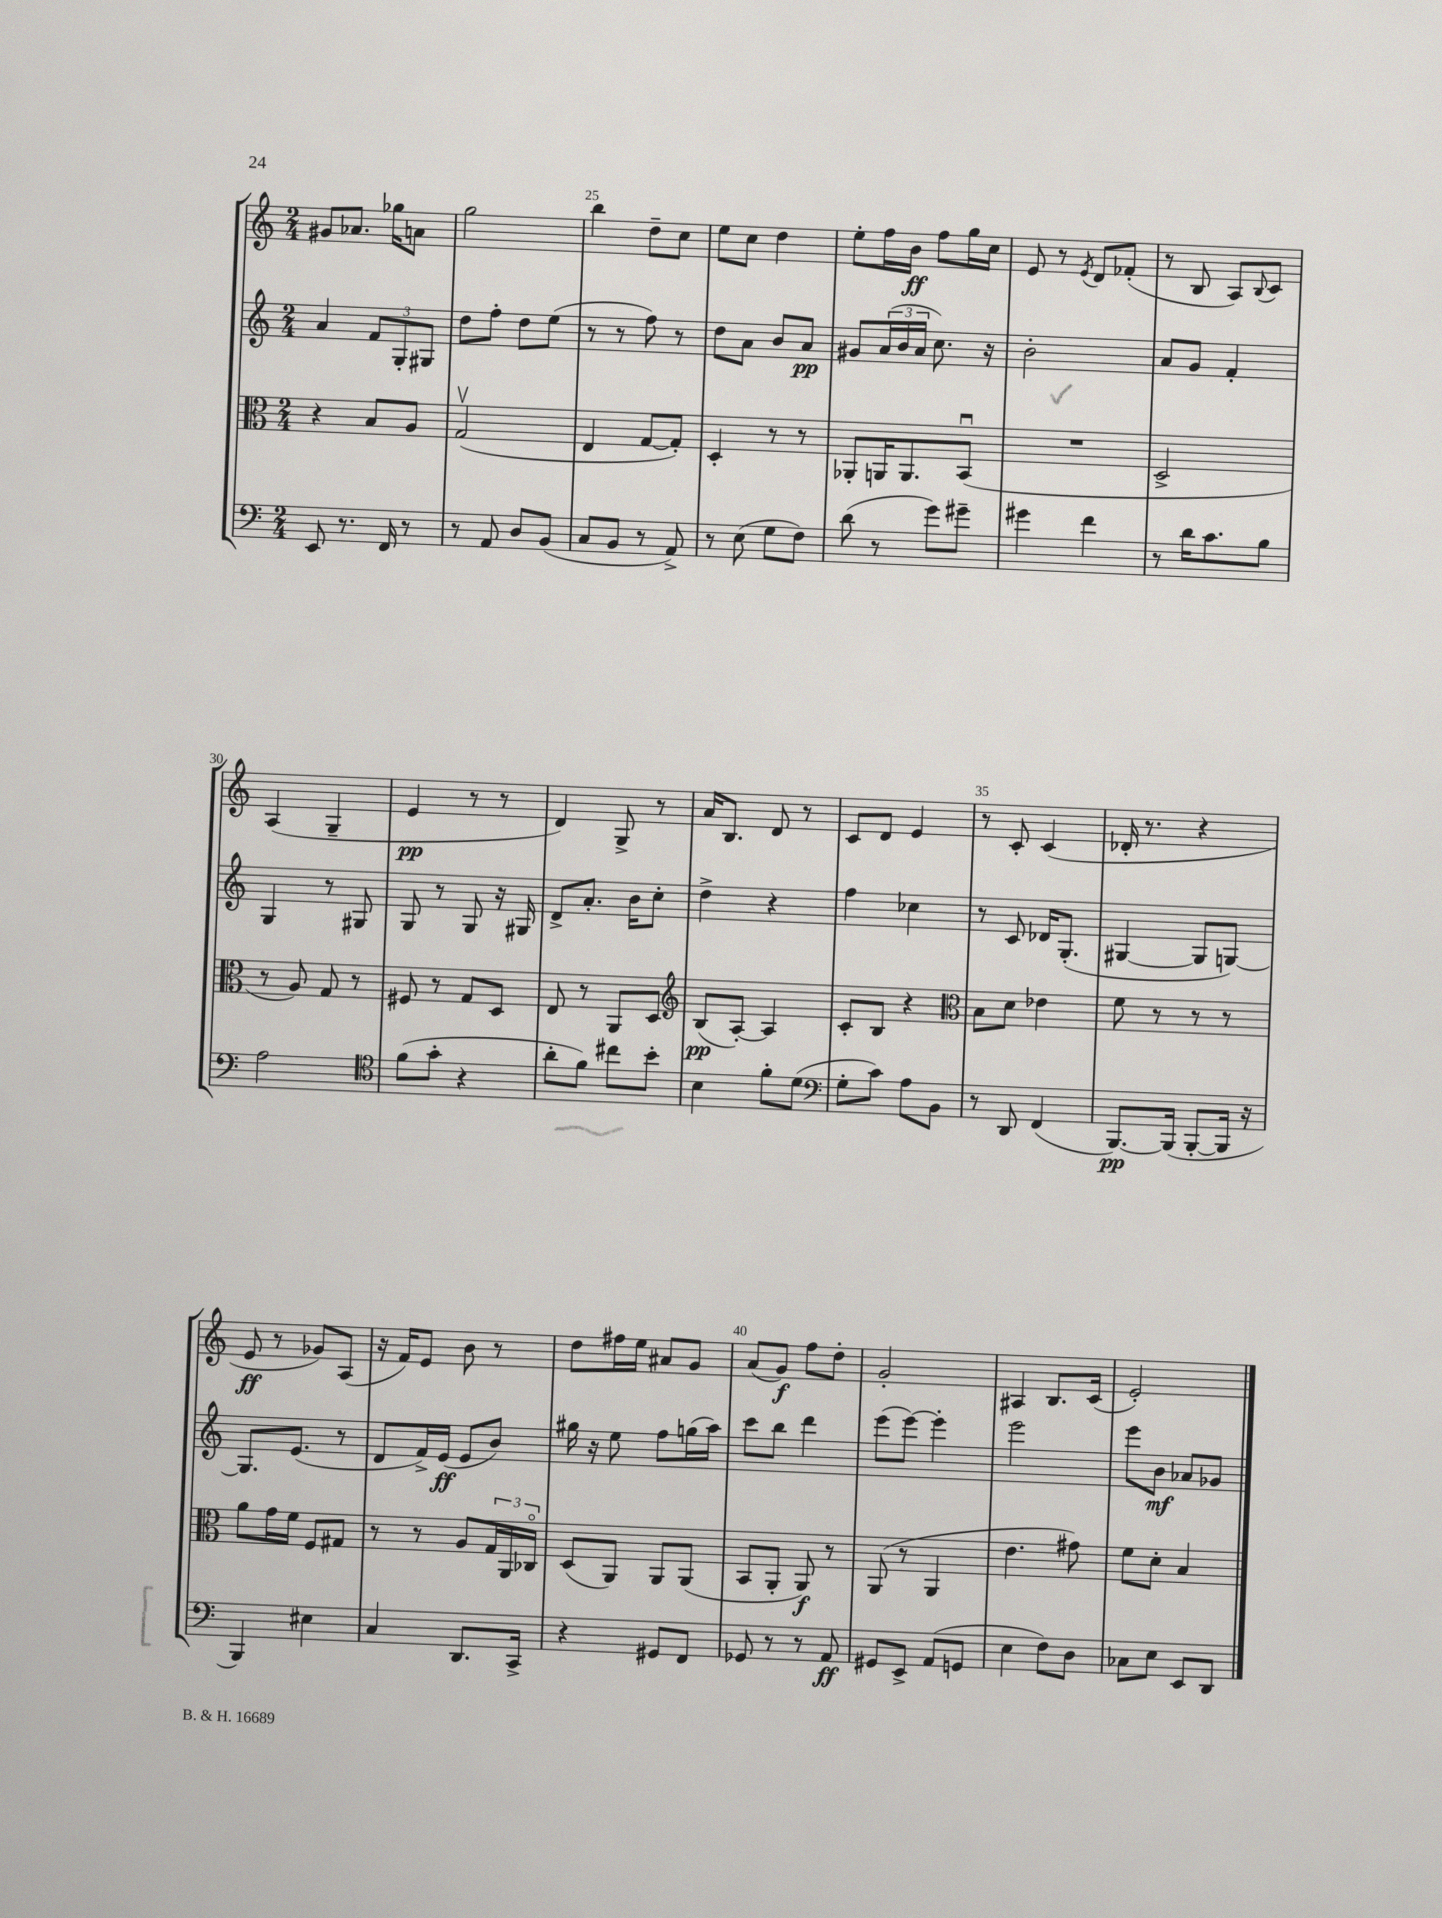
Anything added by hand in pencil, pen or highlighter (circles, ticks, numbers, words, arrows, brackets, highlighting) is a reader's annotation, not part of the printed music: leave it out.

**kern	**dynam	**kern	**dynam	**kern	**dynam	**kern	**dynam
*part4	*part4	*part3	*part3	*part2	*part2	*part1	*part1
*staff4	*staff4	*staff3	*staff3	*staff2	*staff2	*staff1	*staff1
*clefF4	*	*clefC3	*	*clefG2	*	*clefG2	*
*k[]	*	*k[]	*	*k[]	*	*k[]	*
*M2/4	*	*M2/4	*	*M2/4	*	*M2/4	*
=23	=23	=23	=23	=23	=23	=23	=23
8EE/	.	4r	.	4a/	.	8g#X/L	.
8.r	.	.	.	.	.	8.a-X/J	.
.	.	8B/L	.	12f/L	.	.	.
16FF/	.	.	.	.	.	16gg-X\KL	.
.	.	.	.	12G'/	.	.	.
8r	.	8A/J	.	.	.	8an\J	.
.	.	.	.	12G#X/J	.	.	.
=24	=24	=24	=24	=24	=24	=24	=24
8r	.	(2Gv/	.	8dd\L	.	2gg\	.
8AA/	.	.	.	8ff'\J	.	.	.
8D/L	.	.	.	8dd\L	.	.	.
(8BB/J	.	.	.	(8ee\J	.	.	.
=25	=25	=25	=25	=25	=25	=25	=25
8C/L	.	4E/	.	8r	.	4bb\	.
8BB/J	.	.	.	8r	.	.	.
8r	.	[8G/L	.	8ff\)	.	8dd~\L	.
8AA^/)	.	8G'/J])	.	8r	.	8cc\J	.
=26	=26	=26	=26	=26	=26	=26	=26
8r	.	4D'/	.	8dd\L	.	8ee\L	.
(8E\	.	.	.	8a\J	.	8cc\J	.
8G\L	.	8r	.	8b/L	.	4dd\	.
8F\J)	.	8r	.	8a/J	pp	.	.
=27	=27	=27	=27	=27	=27	=27	=27
(8d\	.	8AA-X'/L	.	8g#X/L	.	8ee'\L	.
8r	.	16AAn/K	.	(24a/L	.	16ff\L	.
.	.	.	.	24b/	.	.	.
.	.	8.AA/	.	.	.	16b\JJ	ff
.	.	.	.	24a/JJ	.	.	.
8g\L)	.	.	.	8.cc\)	.	8ff\L	.
8g#X~\J	.	(8BBu/J	.	.	.	16gg\L	.
.	.	.	.	16r	.	16cc\JJ	.
=28	=28	=28	=28	=28	=28	=28	=28
4g#X\	.	2r	.	2b'\	.	8e/	.
.	.	.	.	.	.	8r	.
.	.	.	.	.	.	8qe/	.
4f\	.	.	.	.	.	8d/L	.
.	.	.	.	.	.	(8f-X'/J	.
=29	=29	=29	=29	=29	=29	=29	=29
8r	.	2D^/	.	8a/L	.	8r	.
16d\KL	.	.	.	8g/J	.	8B/	.
8.c\	.	.	.	.	.	.	.
.	.	.	.	4f'/	.	8A/L)	.
.	.	.	.	.	.	8qqB/	.
8B\J	.	.	.	.	.	8c/J	.
!!LO:LB:g=z
=30	=30	=30	=30	=30	=30	=30	=30
2A\	.	8r	.	4G/	.	(4A/	.
.	.	8A/)	.	.	.	.	.
.	.	8G/	.	8r	.	4G~/	.
.	.	8r	.	8G#X/	.	.	.
=31	=31	=31	=31	=31	=31	=31	=31
*clefC4	*	*	*	*	*	*	*
(8f\L	.	8F#X/	.	8G/	.	4e/	pp
8g'\J	.	8r	.	8r	.	.	.
4r	.	8G/L	.	8G/	.	8r	.
.	.	8D/J	.	16r	.	8r	.
.	.	.	.	16G#X/	.	.	.
=32	=32	=32	=32	=32	=32	=32	=32
8a'\L	.	8E/	.	8d^/L	.	4d/)	.
8f\J)	.	8r	.	8.a'/J	.	.	.
8cc#X\L	.	8AA/L	.	.	.	8G^/	.
.	.	.	.	16b\KL	.	.	.
8b'\J	.	8D/J	.	8cc'\J	.	8r	.
=33	=33	=33	=33	=33	=33	=33	=33
*	*	*clefG2	*	*	*	*	*
4B\	.	(8B/L	pp	4dd^\	.	16a/KL	.
.	.	.	.	.	.	8.B/J	.
.	.	[8A'/J)	.	.	.	.	.
8f'\L	.	4A/]	.	4r	.	8d/	.
(8d\J	.	.	.	.	.	8r	.
=34	=34	=34	=34	=34	=34	=34	=34
*clefF4	*	*	*	*	*	*	*
8G'\L	.	8c'/L	.	4ff\	.	8c/L	.
8c\J)	.	8B/J	.	.	.	8d/J	.
8A\L	.	4r	.	4cc-X\	.	4e/	.
8BB\J	.	.	.	.	.	.	.
=35	=35	=35	=35	=35	=35	=35	=35
*	*	*clefC3	*	*	*	*	*
8r	.	8B\L	.	8r	.	8r	.
8DD/	.	8d\J	.	8c/	.	8c'/	.
(4FF/	.	4e-X\	.	16d-X/KL	.	(4c/	.
.	.	.	.	(8.G'/J	.	.	.
=36	=36	=36	=36	=36	=36	=36	=36
[8.BBB/L)	pp	8f\	.	[4G#X/	.	16d-X'/	.
.	.	.	.	.	.	8.r	.
.	.	8r	.	.	.	.	.
(16BBB/Jk]	.	.	.	.	.	.	.
[8BBB'/L	.	8r	.	8G#/L]	.	4r	.
16BBB/Jk]	.	8r	.	[8Gn/J)	.	.	.
16r	.	.	.	.	.	.	.
!!LO:LB:g=z
=37	=37	=37	=37	=37	=37	=37	=37
4BBB/)	.	8a\L	.	8.G/L]	.	8e/	ff
.	.	16g\L	.	.	.	8r	.
.	.	16f\JJ	.	(8.e/J	.	.	.
4E#X\	.	8F/L	.	.	.	8g-X/L)	.
.	.	8G#X/J	.	8r	.	(8A/J	.
=38	=38	=38	=38	=38	=38	=38	=38
4C/	.	8r	.	8d/L	.	16r	.
.	.	.	.	.	.	16f/KL)	.
.	.	8r	.	16f^/L)	.	8e/J	.
.	.	.	.	(16e/JJ	ff	.	.
8.DD/L	.	8A/L	.	8e/L	.	8b\	.
.	.	24G/L	.	8b/J)	.	8r	.
.	.	24AA/	.	.	.	.	.
16CC^/Jk	.	.	.	.	.	.	.
.	.	24C-X/JJ	.	.	.	.	.
=39	=39	=39	=39	=39	=39	=39	=39
4r	.	(8D/L	.	16gg#X\	.	8dd\L	.
.	.	.	.	16r	.	.	.
.	.	8AA/J)	.	8ee\	.	16ff#X\L	.
.	.	.	.	.	.	16ee\JJ	.
8GG#X/L	.	8AA/L	.	8ff\L	.	8a#X/L	.
8FF/J	.	(8AA/J	.	(16ggn\L	.	8g/J	.
.	.	.	.	16aa\JJ)	.	.	.
=40	=40	=40	=40	=40	=40	=40	=40
8GG-X/	.	8BB/L	.	8ccc\L	.	(8a/L	.
8r	.	8AA'/J	.	8bb\J	.	8g/J)	f
8r	.	8AA/)	f	4ddd\	.	8ff\L	.
8AA/	ff	8r	.	.	.	8dd'\J	.
=41	=41	=41	=41	=41	=41	=41	=41
8GG#X/L	.	(8AA/	.	(8eee\L	.	2g'/	.
8EE^/J	.	8r	.	[8eee\J)	.	.	.
(8AA/L	.	4AA/	.	4eee'\]	.	.	.
8GGn/J	.	.	.	.	.	.	.
=42	=42	=42	=42	=42	=42	=42	=42
4E\	.	4.e\	.	2eee\	.	4A#X/	.
8F\L)	.	.	.	.	.	8.B/L	.
8D\J	.	8g#X\)	.	.	.	.	.
.	.	.	.	.	.	(16c/Jk	.
=43	=43	=43	=43	=43	=43	=43	=43
8C-X\L	.	8f\L	.	8eee\L	.	2e'/)	.
8E\J	.	8d'\J	.	8b\J	mf	.	.
8EE/L	.	4B/	.	8a-X/L	.	.	.
8DD/J	.	.	.	8g-X/J	.	.	.
==	==	==	==	==	==	==	==
*-	*-	*-	*-	*-	*-	*-	*-
